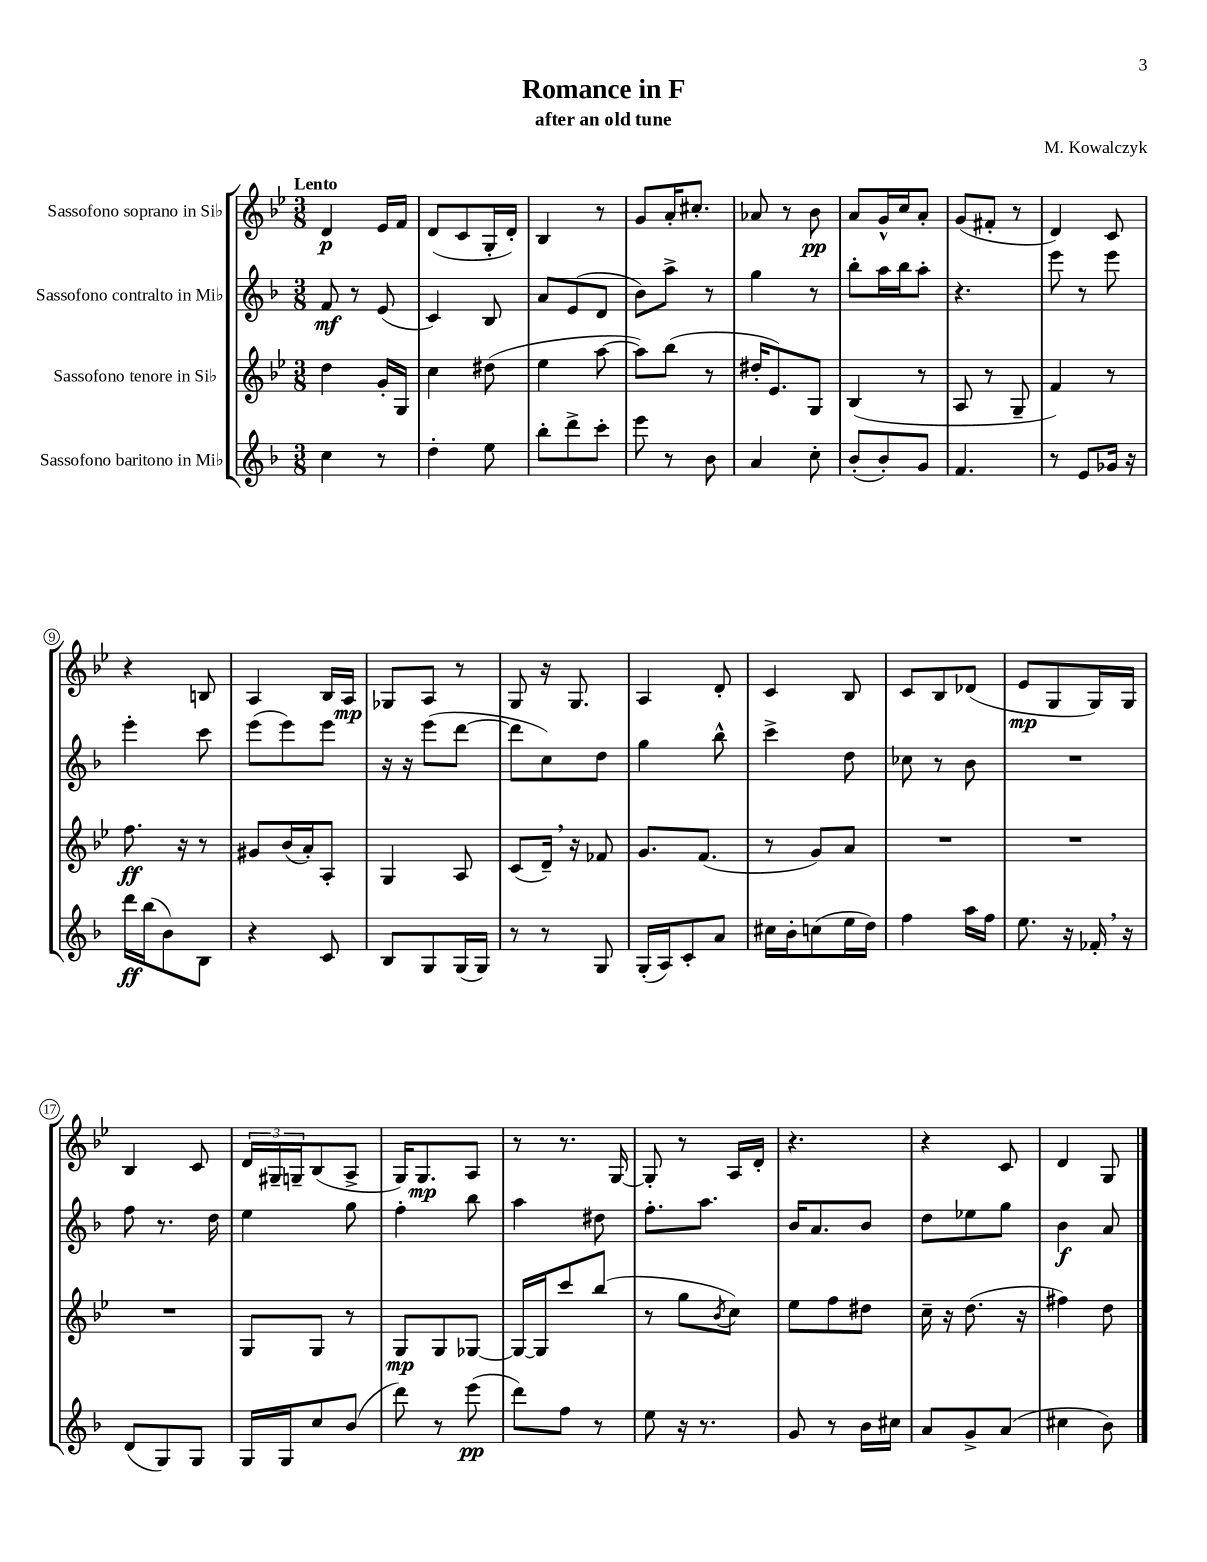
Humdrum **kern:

**kern	**kern	**kern	**kern
*staff4	*staff3	*staff2	*staff1
*clefG2	*clefG2	*clefG2	*clefG2
*k[b-]	*k[b-e-]	*k[b-]	*k[b-e-]
*M3/8	*M3/8	*M3/8	*M3/8
4cc\	4dd\	8f/	4d/
.	.	8r	.
8r	16g'/LL	(8e/	16e-/LL
.	16G/JJ	.	16f/JJ
=	=	=	=
4dd'\	4cc\	4c/)	(8d/L
.	.	.	8c/
8ee\	(8dd#\	8B-/	16G'/L
.	.	.	16d'/JJ)
=	=	=	=
8bb-'\L	4ee-\	8a/L	4B-/
8ddd^\	.	(8e/	.
8ccc'\J	[8aa\	8d/J	8r
=	=	=	=
8eee\	8aa\]L)	8b-\L)	8g/L
8r	(8bb-\J	8aa^\J	16a'/K
.	.	.	8.cc#'/J
8b-\	8r	8r	.
=	=	=	=
4a/	16dd#'/LK	4gg\	8a-/
.	8.e-/)	.	.
.	.	.	8r
8cc'\	8G/J	8r	8b-\
=	=	=	=
(8b-'/L	(4B-/	8bb-'\L	8a/L
8b-'/)	.	16aa\L	16g^^/L
.	.	16bb-\J	16cc/J
8g/J	8r	8aa'\J	8a'/J
=	=	=	=
4.f/	8A/	4.r	(8g/L
.	8r	.	8f#'/J
.	8G~/	.	8r
=	=	=	=
8r	4f/)	8eee\	4d/)
8e/L	.	8r	.
16g-/Jk	8r	8eee\	8c/
16r	.	.	.
=	=	=	=
16ddd\LL	8.ff\	4eee'\	4r
(16bb-\J	.	.	.
8b-\)	.	.	.
.	16r	.	.
8B-\J	8r	8ccc\	8B/
=	=	=	=
4r	8g#/L	(8eee\L	4A/
.	(16b-/L	8eee\)	.
.	16a'/J)	.	.
8c/	8A'/J	8eee\J	16B-/LL
.	.	.	16A/JJ
=	=	=	=
8B-/L	4G/	16r	8G-/L
.	.	16r	.
8G/	.	(8eee\L	8A/J
(16G/L	8A/	[8ddd\J	8r
16G/JJ)	.	.	.
=	=	=	=
8r	(8c/L	8ddd\]L	8G/
8r	16d~/Jk)	8cc\)	16r
.	16r	.	8.G/
8G/	8f-/	8dd\J	.
=	=	=	=
(16G'/LL	8.g/L	4gg\	4A/
16A/J)	.	.	.
8c'/	.	.	.
.	(8.f/J	.	.
8a/J	.	8bb-^^\	8d'/
=	=	=	=
16cc#\LL	8r	4ccc^\	4c/
16b-'\J	.	.	.
(8cc\	8g/L)	.	.
16ee\L	8a/J	8dd\	8B-/
16dd\JJ)	.	.	.
=	=	=	=
4ff\	4.r	8cc-\	8c/L
.	.	8r	8B-/
16aa\LL	.	8b-\	(8d-/J
16ff\JJ	.	.	.
=	=	=	=
8.ee\	4.r	4.r	8e-/L
.	.	.	8G/
16r	.	.	.
16f-'/	.	.	16G/L)
16r	.	.	16G/JJ
=	=	=	=
(8d/L	4.r	8ff\	4B-/
8G/)	.	8.r	.
8G/J	.	.	8c/
.	.	16dd\	.
=	=	=	=
16G/LL	8G/L	4ee\	24d/LL
.	.	.	24G#~/
16G/J	.	.	.
.	.	.	24G~/J
8cc/	8G/J	.	(8B-/
(8b-/J	8r	8gg\	8A^/J
=	=	=	=
8ddd\)	8G/L	4ff'\	16G/LK)
.	.	.	8.G/
8r	8G/	.	.
(8eee\	[8G-/J	8bb-\	8A/J
=	=	=	=
8ddd\L)	16G-/_LL	4aa\	8r
.	16G-/]J	.	.
8ff\J	8ccc/	.	8.r
8r	(8bb-/J	8dd#\	.
.	.	.	[16G/
=	=	=	=
8ee\	8r	8.ff'\L	8G'/]
16r	8gg\L	.	8r
8.r	.	8.aa\J	.
.	8qb-/	.	.
.	8cc\J)	.	16A/LL
.	.	.	16d'/JJ
=	=	=	=
8g/	8ee-\L	16b-/LK	4.r
.	.	8.a/	.
8r	8ff\	.	.
16b-\LL	8dd#\J	8b-/J	.
16cc#\JJ	.	.	.
=	=	=	=
8a/L	16cc~\	8dd\L	4r
.	16r	.	.
8g^/	(8.dd\	8ee-\	.
(8a/J	.	8gg\J	8c/
.	16r	.	.
=	=	=	=
4cc#\	4ff#\)	4b-\	4d/
8b-\)	8dd\	8a/	8G/
==	==	==	==
*-	*-	*-	*-
